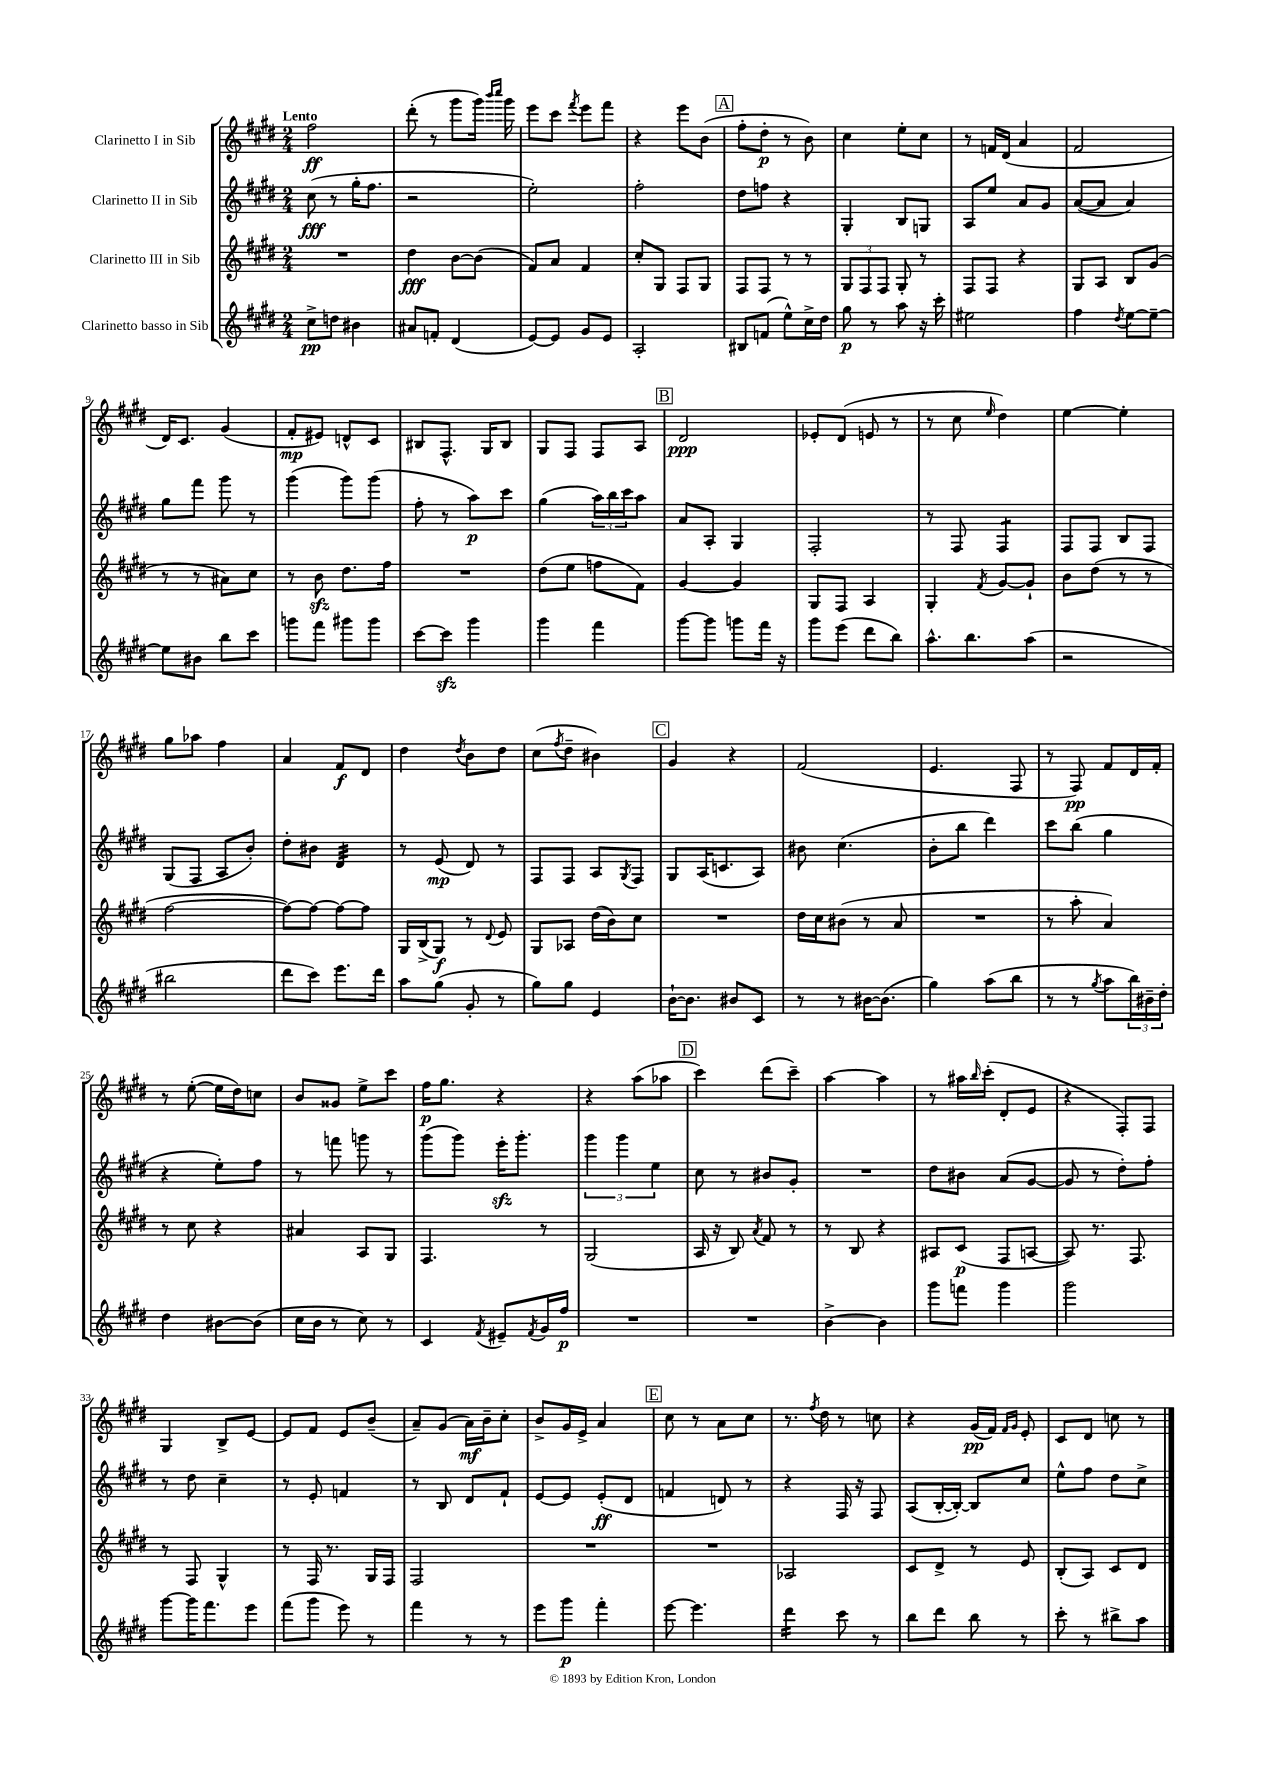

**kern	**kern	**kern	**kern
*staff4	*staff3	*staff2	*staff1
*clefG2	*clefG2	*clefG2	*clefG2
*k[f#c#g#d#]	*k[f#c#g#d#]	*k[f#c#g#d#]	*k[f#c#g#d#]
*M2/4	*M2/4	*M2/4	*M2/4
8cc#^\L	2r	(8cc#\	2ff#\
8dd\J	.	8r	.
4b#\	.	16gg#'\LK	.
.	.	8.ff#\J	.
=	=	=	=
8a#/L	4dd#\	2r	(8ddd#'\
8f'/J	.	.	8r
(4d#/	[8b\L	.	8ggg#\L
.	(8b\]J	.	16ggg#\Jk)
.	.	.	16qqbbb/LL
.	.	.	16qqcccc#/JJ
.	.	.	16ggg#\
=	=	=	=
[8e/L)	8f#/L)	2ee'\)	8eee\L
8e/]J	8a/J	.	8ccc#\J
.	.	.	8qfff#/
8g#/L	4f#/	.	8eee\L
8e/J	.	.	8fff#\J
=	=	=	=
2A'/	8cc#'/L	2ff#'\	4r
.	8G#/J	.	.
.	8F#/L	.	8eee\L
.	8G#/J	.	(8b\J
=	=	=	=
8B#/L	8F#/L	8dd#\L	8ff#'\L
(8f/J	8F#/J	8ff\J	8dd#'\J
8ee^^\L)	8r	4r	8r
16cc#^\L	8r	.	8b\)
16dd#\JJ	.	.	.
=	=	=	=
8gg#\	12G#/L	4G#'/	4cc#\
.	12F#/	.	.
8r	.	.	.
.	12F#/J	.	.
8aa\	8G#'/	8B/L	8ee'\L
16r	8r	8G/J	8cc#\J
16ccc#'\	.	.	.
=	=	=	=
2ee#\	8F#/L	8A/L	8r
.	8F#/J	8ee/J	16f/LL
.	.	.	(16d#/JJ
.	4r	8a/L	4a/
.	.	8g#/J	.
=	=	=	=
4ff#\	8G#/L	([8a/L	2f#/
.	8A/J	8a/]J	.
8qdd#/	.	.	.
[8ee\L	8B/L	4a/)	.
8ee~\_J	(8g#/J	.	.
=	=	=	=
8ee\]L	8r	8gg#\L	16d#/LK)
.	.	.	8.c#/J
8b#\J	8r	8fff#\J	.
8bb\L	8a#\L)	8ggg#\	(4g#/
8ccc#\J	8cc#\J	8r	.
=	=	=	=
8ggg\L	8r	(4ggg#\	8f#'/L
8fff#\J	8b\	.	8e#/J)
8ggg#\L	8.dd#\L	8ggg#\L)	8d^^/L
8ggg#\J	.	(8ggg#\J	8c#/J
.	16ff#\Jk	.	.
=	=	=	=
[8ccc#\L	2r	8ff#'\	8B#/L
8ccc#\]J	.	8r	8.F#^^/J
4ggg#\	.	8aa\L)	.
.	.	.	16G#/LK
.	.	8ccc#\J	8B#/J
=	=	=	=
4ggg#\	(8dd#\L	(4gg#\	8G#/L
.	8ee\J	.	8F#/J
4fff#\	8ff\L	24aa\LL)	8F#/L
.	.	24bb\	.
.	.	24ccc#\J	.
.	8f#\J)	8aa\J	8A/J
=	=	=	=
[8ggg#\L	[4g#/	8a/L	2d#/
8ggg#\]J	.	8A'/J	.
8ggg\L	4g#/]	4G#/	.
16fff#\Jk	.	.	.
16r	.	.	.
=	=	=	=
8ggg#\L	8G#/L	2F#'/	8e-'/L
(8eee\J	8F#/J	.	(8d#/J
8ddd#\L	4A/	.	8e/
8bb\J)	.	.	8r
=	=	=	=
8.aa^^\L	4G#'/	8r	8r
.	.	8F#/	8cc#\
8.bb\	.	.	.
.	8qf#/	.	16qqee/
.	[8g#/L	4F#/	4dd#\)
(8aa\J	8g#`/]J	.	.
=	=	=	=
2r	8b\L	8F#/L	[4ee\
.	(8dd#\J	8F#/J	.
.	8r	8B/L	4ee'\]
.	8r	8F#/J	.
=	=	=	=
2bb#\	[2ff#\	(8G#/L	8gg#\L
.	.	8F#/J	8aa-\J
.	.	8A/L	4ff#\
.	.	8b'/J)	.
=	=	=	=
8ddd#\L	8ff#\_L)	8dd#'\L	4a/
8ccc#\J)	8ff#\_J	8b#\J	.
8.eee\L	8ff#\_L	4d#/	8f#/L
.	8ff#\]J	.	8d#/J
16ddd#\Jk	.	.	.
=	=	=	=
8aa\L	16G#/LL	8r	4dd#\
.	(16B^/J	.	.
(8gg#\J	8G#/J)	(8e/	.
.	.	.	8qdd#/
8g#'/	8r	8d#/)	8b\L
.	8qqd#/	.	.
8r	8e/	8r	8dd#\J
=	=	=	=
8gg#\L)	8G#/L	8F#/L	(8cc#\L
.	.	.	8qff#/
8gg#\J	8A-/J	8F#/J	8dd#~\J
4e/	(16dd#\LL	8A/L	4b#\)
.	16b\J)	.	.
.	.	8qG#/	.
.	8cc#\J	8F#/J	.
=	=	=	=
[16b`\LK	2r	8G#/L	4g#/
8.b\]J	.	.	.
.	.	(16A/K	.
.	.	8.c/	.
8b#/L	.	.	4r
8c#/J	.	8A/J)	.
=	=	=	=
8r	16dd#\LL	8b#\	(2f#/
.	16cc#\J	.	.
8r	(8b#\J	(4.cc#\	.
[16b#\LK	8r	.	.
(8.b#\]J	.	.	.
.	8a/	.	.
=	=	=	=
4gg#\)	2r	8b'\L	4.e/
.	.	8bb\J	.
(8aa\L	.	4ddd#\)	.
8bb\J	.	.	8F#/
=	=	=	=
8r	8r	8ccc#\L	8r
8r	8aa'\	(8bb\J	8F#/)
8qgg#/	.	.	.
8aa\L	4a/)	4gg#\	8f#/L
24bb\L)	.	.	16d#/L
24b#~\	.	.	.
.	.	.	16f#'/JJ
24dd#'\JJ	.	.	.
=	=	=	=
4dd#\	8r	4r	8r
.	8cc#\	.	([8ee'\
[8b#\L	4r	8ee'\L)	16ee\]LL
.	.	.	16dd#\J)
(8b#\]J	.	8ff#\J	8cc\J
=	=	=	=
16cc#\LL	4a#/	8r	8b/L
16b\JJ	.	.	.
8r	.	8fff\	8g##/J
8cc#\)	8A/L	8ggg\	8ee^\L
8r	8G#/J	8r	8ccc#\J
=	=	=	=
4c#/	4.F#/	(8ggg#\L	16ff#\LK
.	.	.	8.gg#\J
.	.	8ggg#\J)	.
8qf#/	.	.	.
8e#~/L	.	16eee'\LK	4r
.	.	8.ggg#'\J	.
8qf#/	.	.	.
16g#/L	8r	.	.
16ff#/JJ	.	.	.
=	=	=	=
2r	(2G#/	6ggg#\	4r
.	.	6ggg#\	.
.	.	.	(8aa\L
.	.	6ee\	.
.	.	.	8aa-\J
=	=	=	=
2r	16A/	8cc#\	4ccc#\)
.	16r	.	.
.	8B/)	8r	.
.	8qa/	.	.
.	8f#/	8b#/L	(8ddd#\L
.	8r	8g#'/J	8ccc#~\J)
=	=	=	=
[4b^\	8r	2r	[4aa\
.	8B/	.	.
4b\]	4r	.	4aa\]
=	=	=	=
8ggg#\L	8A#/L	8dd#\L	8r
8fff\J	(8c#/J	8b#\J	16aa#\LL
.	.	.	16qqbb/
.	.	.	(16ccc#'\JJ
4ggg#\	8F#/L	(8a/L	8d#'/L
.	[8A/J	[8g#/J	8e/J
=	=	=	=
2ggg#\	8A/])	8g#/]	4r
.	8.r	8r	.
.	.	8dd#'\L)	8F#'/L)
.	8.F#/	.	.
.	.	8ff#'\J	8F#/J
=	=	=	=
[8ggg#\L	8r	8r	4G#/
16ggg#\]K	8F#/	8dd#\	.
8.fff#\	.	.	.
.	4G#^^/	4cc#~\	8B^/L
8eee\J	.	.	[8e/J
=	=	=	=
(8fff#\L	8r	8r	8e/]L
8ggg#\J	16F#/	8e'/	8f#/J
.	8.r	.	.
8eee\)	.	4f/	8e/L
8r	16G#/LL	.	(8b~/J
.	16F#/JJ	.	.
=	=	=	=
4fff#\	2F#/	8r	8a~/L)
.	.	8B/	(8g#/J
8r	.	8d#/L	16a\LL)
.	.	.	16b~\J
8r	.	8f#`/J	8cc#'\J
=	=	=	=
8eee\L	2r	[8e/L	8b^/L
8ggg#\J	.	8e/]J	16g#/L
.	.	.	16e^/JJ
4fff#'\	.	(8e'/L	4a/
.	.	8d#/J	.
=	=	=	=
[8eee\	2r	4f/	8cc#\
4.eee\]	.	.	8r
.	.	8d/)	8a\L
.	.	8r	8cc#\J
=	=	=	=
4ddd#\	2A-/	4r	8.r
.	.	.	8qff#/
.	.	.	16dd#\
8ccc#\	.	16F#/	8r
.	.	16r	.
8r	.	8F#/	8cc\
=	=	=	=
8bb\L	8c#/L	(8A/L	4r
8ddd#\J	8d#^/J	[16B'/L	.
.	.	16B'/_JJ)	.
8bb\	8r	8B/]L	(16g#/LL
.	.	.	16f#/JJ)
.	.	.	16qqf#/LL
.	.	.	16qqg#/JJ
8r	8e/	8cc#/J	8e'/
=	=	=	=
8ccc#'\	(8B'/L	8ee^^\L	8c#/L
8r	8A/J)	8ff#\J	8d#/J
8bb#^\L	8c#/L	8dd#\L	8cc\
8aa\J	8d#/J	8cc#^\J	8r
==	==	==	==
*-	*-	*-	*-
